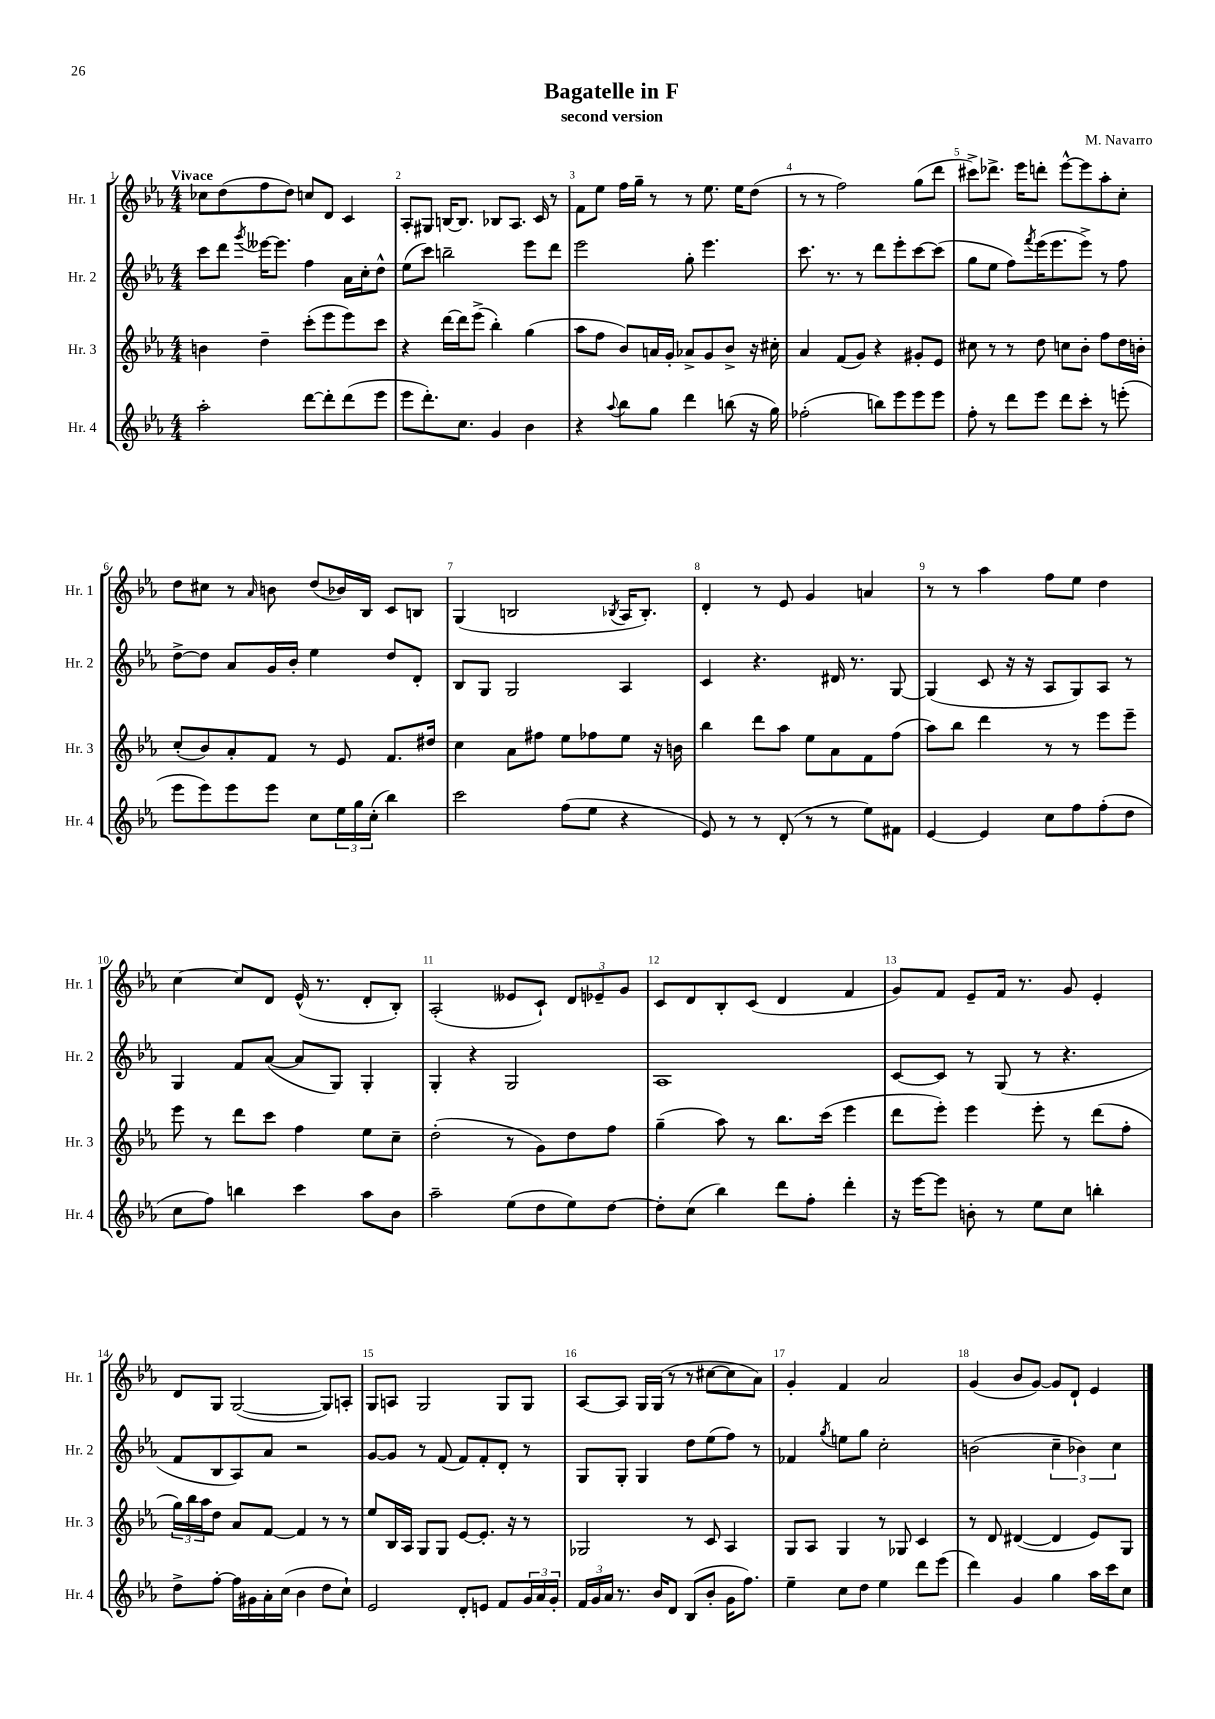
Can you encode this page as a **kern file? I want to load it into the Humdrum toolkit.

**kern	**kern	**kern	**kern
*part4	*part3	*part2	*part1
*staff4	*staff3	*staff2	*staff1
*I"Hr. 4	*I"Hr. 3	*I"Hr. 2	*I"Hr. 1
*I'Hr. 4	*I'Hr. 3	*I'Hr. 2	*I'Hr. 1
*clefG2	*clefG2	*clefG2	*clefG2
*k[b-e-a-]	*k[b-e-a-]	*k[b-e-a-]	*k[b-e-a-]
*M4/4	*M4/4	*M4/4	*M4/4
=1	=1	=1	=1
!	!	!	!LO:TX:a:B:t=Vivace
2aa-'\	4bn\	8ccc\L	8cc-X\L
.	.	8ddd\J	(8dd\
.	.	8qggg/	.
.	4dd~\	[16eee--X\KL	8ff\
.	.	8.eee--\J]	.
.	.	.	8dd\J)
[8ddd\L	(8ccc'\L	4ff\	8ccn/L
8ddd'\]	8eee-\	.	8d/J
(8ddd\	8eee-\)	16a-\LL	4c/
.	.	16cc'\J	.
8eee-\J	8ccc\J	8dd^^\J	.
=2	=2	=2	=2
8eee-\L	4r	(8ee-\L	8A-'/L
8.ddd'\)	.	8ccc\J)	8G#X/J
.	[16ddd\LL	2bbn~\	[16Bn/KL
8.cc\J	16ddd\J]	.	8.B/J]
.	(8eee-^\J	.	.
4g/	4bb-'\)	.	8B-X/L
.	.	.	8.A-/J
4b-\	(4gg\	8eee-\L	.
.	.	.	16c/
.	.	8ddd\J	8r
=3	=3	=3	=3
4r	8aa-\L	2eee-\	8f\L
.	8ff\J	.	8ee-\J
8qqaa-/	.	.	.
8bb-\L	8b-/L)	.	16ff\LL
.	.	.	16gg~\JJ
8gg\J	16an/L	.	8r
.	16g'/JJ	.	.
4ddd\	8a-X^/L	8gg'\	8r
.	8g/	4.eee-\	8.ee-\
(8bbn\	8b-^/J	.	.
.	.	.	16ee-\KL
16r	16r	.	(8dd\J
16gg\)	16cc#X'\	.	.
=4	=4	=4	=4
(2ff-X'\	4a-/	8.ccc\	8r
.	.	.	8r
.	.	8.r	.
.	(8f/L	.	2ff\)
.	8g/J)	8r	.
8bbn\L)	4r	8ddd\L	.
8eee-\	.	8eee-'\	.
8eee-\	8g#X'/L	[8ccc\	(8gg\L
8eee-\J	8e-/J	(8ccc\J]	8ddd\J
=5	=5	=5	=5
8ff'\	8cc#X\	8gg\L	8ccc#X^\L)
8r	8r	8ee-\J	8.ddd-X^\J
8ddd\L	8r	8ff\L)	.
.	.	.	16eee-\KL
.	.	8qfff/	.
8eee-\J	8dd\	(16eee-\K	8dddn'\J
.	.	8.eee-\	.
8ddd\L	8ccn\L	.	[8eee-^^\L
8ccc'\J	8b-'\J	8eee-^\J)	8eee-\]
8r	8ff\L	8r	8aa-'\
(8eeen'\	16dd\L	8ff\	8cc'\J
.	16bn'\JJ	.	.
!!LO:LB:g=z
=6	=6	=6	=6
8eee-\L	(8cc'/L	[8dd^\L	8dd\L
8eee-\)	8b-/)	8dd\J]	8cc#X\J
8eee-\	8a-'/	8a-/L	8r
.	.	.	16qqa-/
8eee-\J	8f/J	16g/L	8bn\
.	.	16b-'/JJ	.
8cc\L	8r	4ee-\	(8dd/L
24ee-\L	8e-/	.	16b-X/L)
24gg\	.	.	.
.	.	.	16B-/JJ
(24cc'\JJ	.	.	.
4bb-\)	8.f/L	8dd/L	8c/L
.	.	8d'/J	8Bn/J
.	16dd#X/Jk	.	.
=7	=7	=7	=7
2ccc\	4cc\	8B-/L	(4G/
.	.	8G/J	.
.	8a-\L	2G/	2Bn/
.	8ff#X\J	.	.
(8ff\L	8ee-\L	.	.
8ee-\J	8ff-X\	.	.
.	.	.	8qB-X/
4r	8ee-\J	4A-/	16A-/KL
.	.	.	8.B-'/J)
.	16r	.	.
.	16bn\	.	.
=8	=8	=8	=8
8e-/)	4bb-\	4c/	4d'/
8r	.	.	.
8r	8ddd\L	4.r	8r
(8d'/	8aa-\J	.	8e-/
8r	8ee-\L	.	4g/
8r	8a-\	16d#X/	.
.	.	8.r	.
8ee-\L)	8f\	.	4an/
8f#X\J	(8ff\J	[8G/	.
=9	=9	=9	=9
[4e-/	8aa-\L)	(4G/]	8r
.	8bb-\J	.	8r
4e-/]	4ddd\	8c/	4aa-\
.	.	16r	.
.	.	16r	.
8cc\L	8r	8A-/L	8ff\L
8ff\	8r	8G/)	8ee-\J
(8ff'\	8eee-\L	8A-/J	4dd\
8dd\J	8eee-~\J	8r	.
!!LO:LB:g=z
=10	=10	=10	=10
8cc\L	8eee-\	4G/	[4cc\
8ff\J)	8r	.	.
4bbn\	8ddd\L	8f/L	8cc/L]
.	8ccc\J	([8a-/J	8d/J
4ccc\	4ff\	8a-/L]	(16e-^^/
.	.	.	8.r
.	.	8G/J)	.
8aa-\L	8ee-\L	4G'/	8d'/L
8b-\J	8cc~\J	.	8B-'/J)
=11	=11	=11	=11
2aa-~\	(2dd'\	4G'/	(2A-'/
.	.	4r	.
(8ee-\L	8r	2G/	8e--X/L
8dd\	8g\L)	.	8c`/J)
8ee-\)	8dd\	.	12d/L
.	.	.	12e-X~/
[8dd\J	8ff\J	.	.
.	.	.	12g/J
=12	=12	=12	=12
8dd'\L]	(4gg~\	1A-	8c/L
(8cc\J	.	.	8d/
4bb-\)	8aa-\)	.	8B-'/
.	8r	.	(8c/J
8ddd\L	8.bb-\L	.	4d/
8ff'\J	.	.	.
.	(16ccc\Jk	.	.
4ddd'\	4eee-\	.	4f/
=13	=13	=13	=13
16r	8ddd\L	[8c/L	8g/L)
[16eee-\KL	.	.	.
8eee-\J]	8eee-'\J)	8c/J]	8f/J
8bn'\	4eee-\	8r	8e-~/L
8r	.	(8G/	16f/Jk
.	.	.	8.r
8ee-\L	8eee-'\	8r	.
8cc\J	8r	4.r	8g/
4bbn'\	(8ddd\L	.	4e-'/
.	8ff'\J	.	.
!!LO:LB:g=z
=14	=14	=14	=14
8dd^\L	24gg\LL)	8f/L	8d/L
.	24bb-\	.	.
.	24aa-\J	.	.
[8ff'\J	8dd\J	8B-/	8G/J
16ff\LL]	8a-/L	8A-/)	([2G/
16g#X\	.	.	.
16a-'\	[8f/J	8a-/J	.
(16cc\JJ	.	.	.
4b-\	4f/]	2r	.
8dd\L	8r	.	8G/L])
8cc`\J)	8r	.	8An'/J
=15	=15	=15	=15
2e-/	8ee-/L	[8g/L	8G/L
.	16B-/L	8g/J]	8An/J
.	16A-/JJ	.	.
.	8G/L	8r	2G/
.	8G/J	(8f/	.
8d'/L	[8e-/L	8f/L)	.
8en/J	8.e-'/J]	8f'/	.
8f/L	.	8d'/J	8G/L
.	16r	.	.
24g/L	8r	8r	8G/J
24a-/	.	.	.
24g'/JJ	.	.	.
=16	=16	=16	=16
24f/LL	2G-X/	8G/L	[8A-/L
24g/	.	.	.
24a-/JJ	.	.	.
8.r	.	8G'/J	8A-/J]
.	.	4G/	16G/LL
16b-/KL	.	.	(16G/JJ
8d/J	.	.	8r
(8B-/L	8r	8dd\L	8r
8b-'/J	8c/	(8ee-\	[8cc#X\L
16g\KL	4A-/	8ff\J)	8cc#\]
8.ff\J)	.	.	.
.	.	8r	8a-\J)
=17	=17	=17	=17
4ee-~\	8G/L	4f-X/	4g'/
.	8A-/J	.	.
.	.	8qgg/	.
8cc\L	4G/	8een\L	4f/
8dd\J	.	8gg\J	.
4ee-\	8r	2cc'\	2a-/
.	8G-X/	.	.
8ddd\L	4c/	.	.
(8eee-\J	.	.	.
=18	=18	=18	=18
4ddd\)	8r	(2bn\	(4g/
.	8d/	.	.
4g/	([4d#X/	.	8b-/L
.	.	.	[8g/J)
4gg\	4d#/]	6cc~\	8g/L]
.	.	.	8d`/J
.	.	6b-X\)	.
16aa-\LL	8e-/L)	.	4e-/
16ccc\J	.	.	.
.	.	6cc\	.
8cc\J	8G/J	.	.
==	==	==	==
*-	*-	*-	*-
